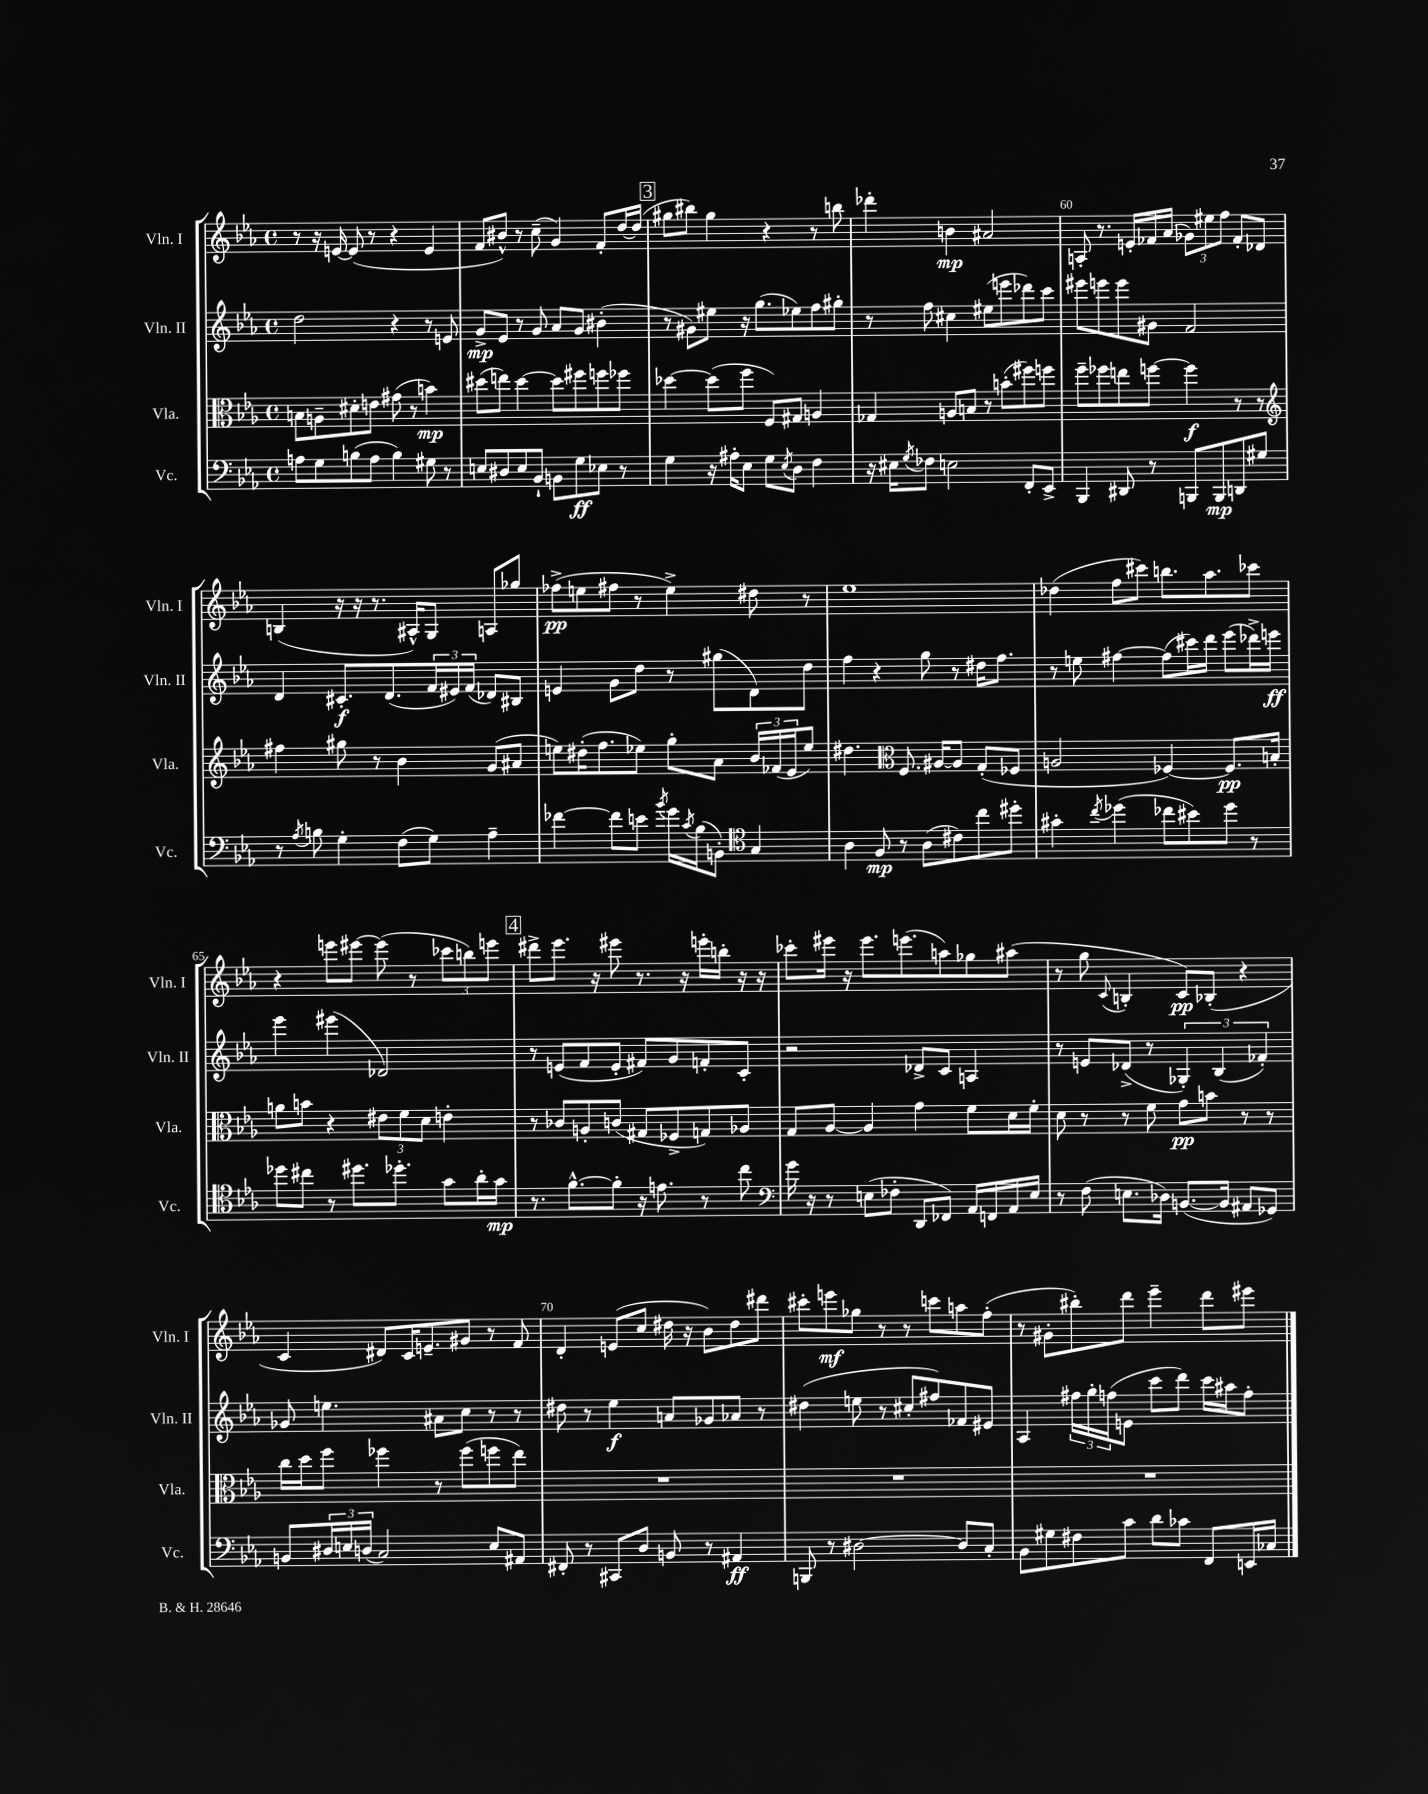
<<
\new StaffGroup <<
\new Staff = "s0" \with { instrumentName = "Vln. I" shortInstrumentName = "Vln. I" } {
    \clef treble \key ees \major \defaultTimeSignature \time 4/4
    r8 r16 e'16~ e'8( r8 r4 e'4 |
    f'8 bis'8-^) r8 c''8--( g'4) f'8-. d''16~ d''16( |
    \mark \markup { \box "3" } gis''8 bis''8) gis''4 r4 r8 b''8 |
    des'''4-. b'4\mp ais'2 |
    a8-. r8. e'16-. fes'16 aes'16( \tuplet 3/2 { ges'8) eis''8 f''8 } fes'8-. des'8 |
    b4( r16 r16 r8. ais16-^) g8 a8 ges''8 |
    fes''8->\pp( e''8 fis''8 r8 e''4->) dis''8 r8 |
    ees''1 |
    des''4( f''8 cis'''8) b''8. aes''8. ces'''8 |
    r4 e'''8 eis'''8~ eis'''8( r8 \tuplet 3/2 { ces'''8 b''8) e'''8 } |
    \mark \markup { \box "4" } dis'''8-> ees'''8. r16 eis'''8 r8. r16 e'''16-. b''16-. r16 r16 |
    ces'''8-. eis'''16 r16 eis'''8. e'''8.( a''8) ges''8 ais''8( |
    r8 g''8 \appoggiatura { c'8 } b4-. c'8\pp) bes8-.( r4 |
    c'4 dis'8) c'16 e'8.-- gis'8 r8 f'8 |
    d'4-. e'8( c''8 dis''16 r16 bes'8) dis''8 dis'''8 |
    cis'''8-. e'''8\mf ges''8 r8 r8 c'''8 a''8 f''8-.( |
    r8 gis'8-. bis''8-.) d'''8 ees'''4-- d'''8 eis'''8 \bar "|." |
}
\new Staff = "s1" \with { instrumentName = "Vln. II" shortInstrumentName = "Vln. II" } {
    \clef treble \key ees \major \defaultTimeSignature \time 4/4
    d''2 r4 r8 e'8 |
    g'8->\mp ees'8 r8 g'8 aes'8 g'8 bis'4-.( |
    \mark \markup { \box "3" } r8 gis'8) eis''8 r16 g''8.( ees''8) f''8 gis''8-. |
    r8 f''8 cis''4 eis''8( e'''8 des'''8) c'''8 |
    eis'''8 e'''8 e'''8 gis'8 f'2 |
    d'4 cis'8.-.\f d'8.( \tuplet 3/2 { f'16 eis'16) f'16( } des'8) bis8 |
    e'4 g'8 d''8 r8 gis''8( d'8) d''8 |
    f''4 r4 g''8 r8 dis''16 f''8. |
    r8 e''8 fis''4~ fis''8( cis'''16) d'''16 ees'''8( des'''16->) e'''16\ff |
    ees'''4 eis'''4( des'2) |
    \mark \markup { \box "4" } r8 e'8( f'8 e'8-. fis'8) g'8 f'8-. c'8-. |
    r2 des'8-> c'8 a4 |
    r8 e'8 des'8->( r8 \tuplet 3/2 { ges4-.) bes4( fes'4-.) } |
    ges'8 e''4. ais'8 c''8 r8 r8 |
    dis''8 r8 ees''4\f a'8 ges'8 aes'8 r8 |
    dis''4( e''8 r8 cis''8-. fis''8) fes'8 eis'8 |
    aes4 \tuplet 3/2 { fis''16 g''16-. f''16( } e'8 c'''8 d'''8) c'''16 ais''16 f''8-. \bar "|." |
}
\new Staff = "s2" \with { instrumentName = "Vla." shortInstrumentName = "Vla." } {
    \clef alto \key ees \major \defaultTimeSignature \time 4/4
    b8 a8-- dis'8-. e'8 gis'8( r8 b'4\mp) |
    dis''8( e''8) dis''4~ dis''8 fis''8 f''8 fes''8 |
    \mark \markup { \box "3" } des''4~ des''8( f''8 f8) gis8 a4 |
    ges4 a8 b8 r8 b'8-.( fis''8) f''8 |
    f''8-- fes''8 e''8 f''8~ f''4\f r8 r8 |
    \clef treble fis''4 gis''8 r8 bes'4 g'8( ais'8 |
    e''8) dis''16-.( f''8. ees''8) g''8-. aes'8 \tuplet 3/2 { bes'16 fes'16( ees'16 } ees''8) |
    dis''4. \clef alto f8. ais16~ ais8 g8-.( fes8 |
    a2 fes4~) fes8.\pp b16-. |
    a'8 b'8 r4 \tuplet 3/2 { eis'8 f'8 d'8 } e'4-. |
    \mark \markup { \box "4" } r8 ces'8 a8-. c'8( gis8 fes8-> g8) aes8 |
    g8 aes8~ aes4 g'4 f'8 d'16 f'16-. |
    d'8 r8 r8 f'8 g'8\pp b'8 r8 r8 |
    c''16 d''16 f''8 fes''4 r8 fes''8( f''8 ees''8) |
    R1 |
    R1 |
    R1 \bar "|." |
}
\new Staff = "s3" \with { instrumentName = "Vc." shortInstrumentName = "Vc." } {
    \clef bass \key ees \major \defaultTimeSignature \time 4/4
    a8 g8 b8( a8 b4) gis8 r8 |
    e8 dis8 e8 bes,8-! b,8 g8\ff ees8 r8 |
    \mark \markup { \box "3" } g4 r16 ais16-. ees8 g8 \acciaccatura { ees8 } d8 f4 |
    r16 eis16 \acciaccatura { g8 } fes8 e2 f,8-. ees,8-> |
    bes,,4 dis,8 r8 b,,8 b,,8\mp d,8 gis8 |
    r8 \acciaccatura { aes8 } b8 g4-. f8( g8) aes4-- |
    fes'4~ fes'8 e'8 \acciaccatura { bes'8 } g'16 \acciaccatura { c'8 } bes16( b,8-.) \clef tenor g4 |
    aes4 f8\mp r8 aes8( cis'8) c''8 dis''8-. |
    gis'4-. \acciaccatura { c''8 } des''4( ces''8 bis'8) des''8 r8 |
    des''8 cis''8 r8 dis''8. des''8.-. g'8 aes'16-. g'16\mp |
    \mark \markup { \box "4" } r8. f'8.~-^ f'8-. r16 e'8. r8 c''8 |
    \clef bass g'16 r16 r8 e8( fes8-. d,8 fes,8) aes,16 f,16 aes,16 e16 |
    r8 f8( e8. des16) b,8.~( b,16 ais,8 ges,8) |
    b,8 \tuplet 3/2 { dis16 e16 d16( } c2) e8 ais,8 |
    fis,8-. r8 cis,8 d8 b,8 r8 ais,4\ff |
    b,,8 r8 dis2~ dis8 c8-. |
    bes,8 gis8 fis8 c'8 d'8 ces'8 f,8 e,16 ces16 \bar "|." |
}
>>
>>
\layout { \context { \Score currentBarNumber = #56 \override BarNumber.break-visibility = ##(#f #t #t) barNumberVisibility = #(every-nth-bar-number-visible 5) } }
